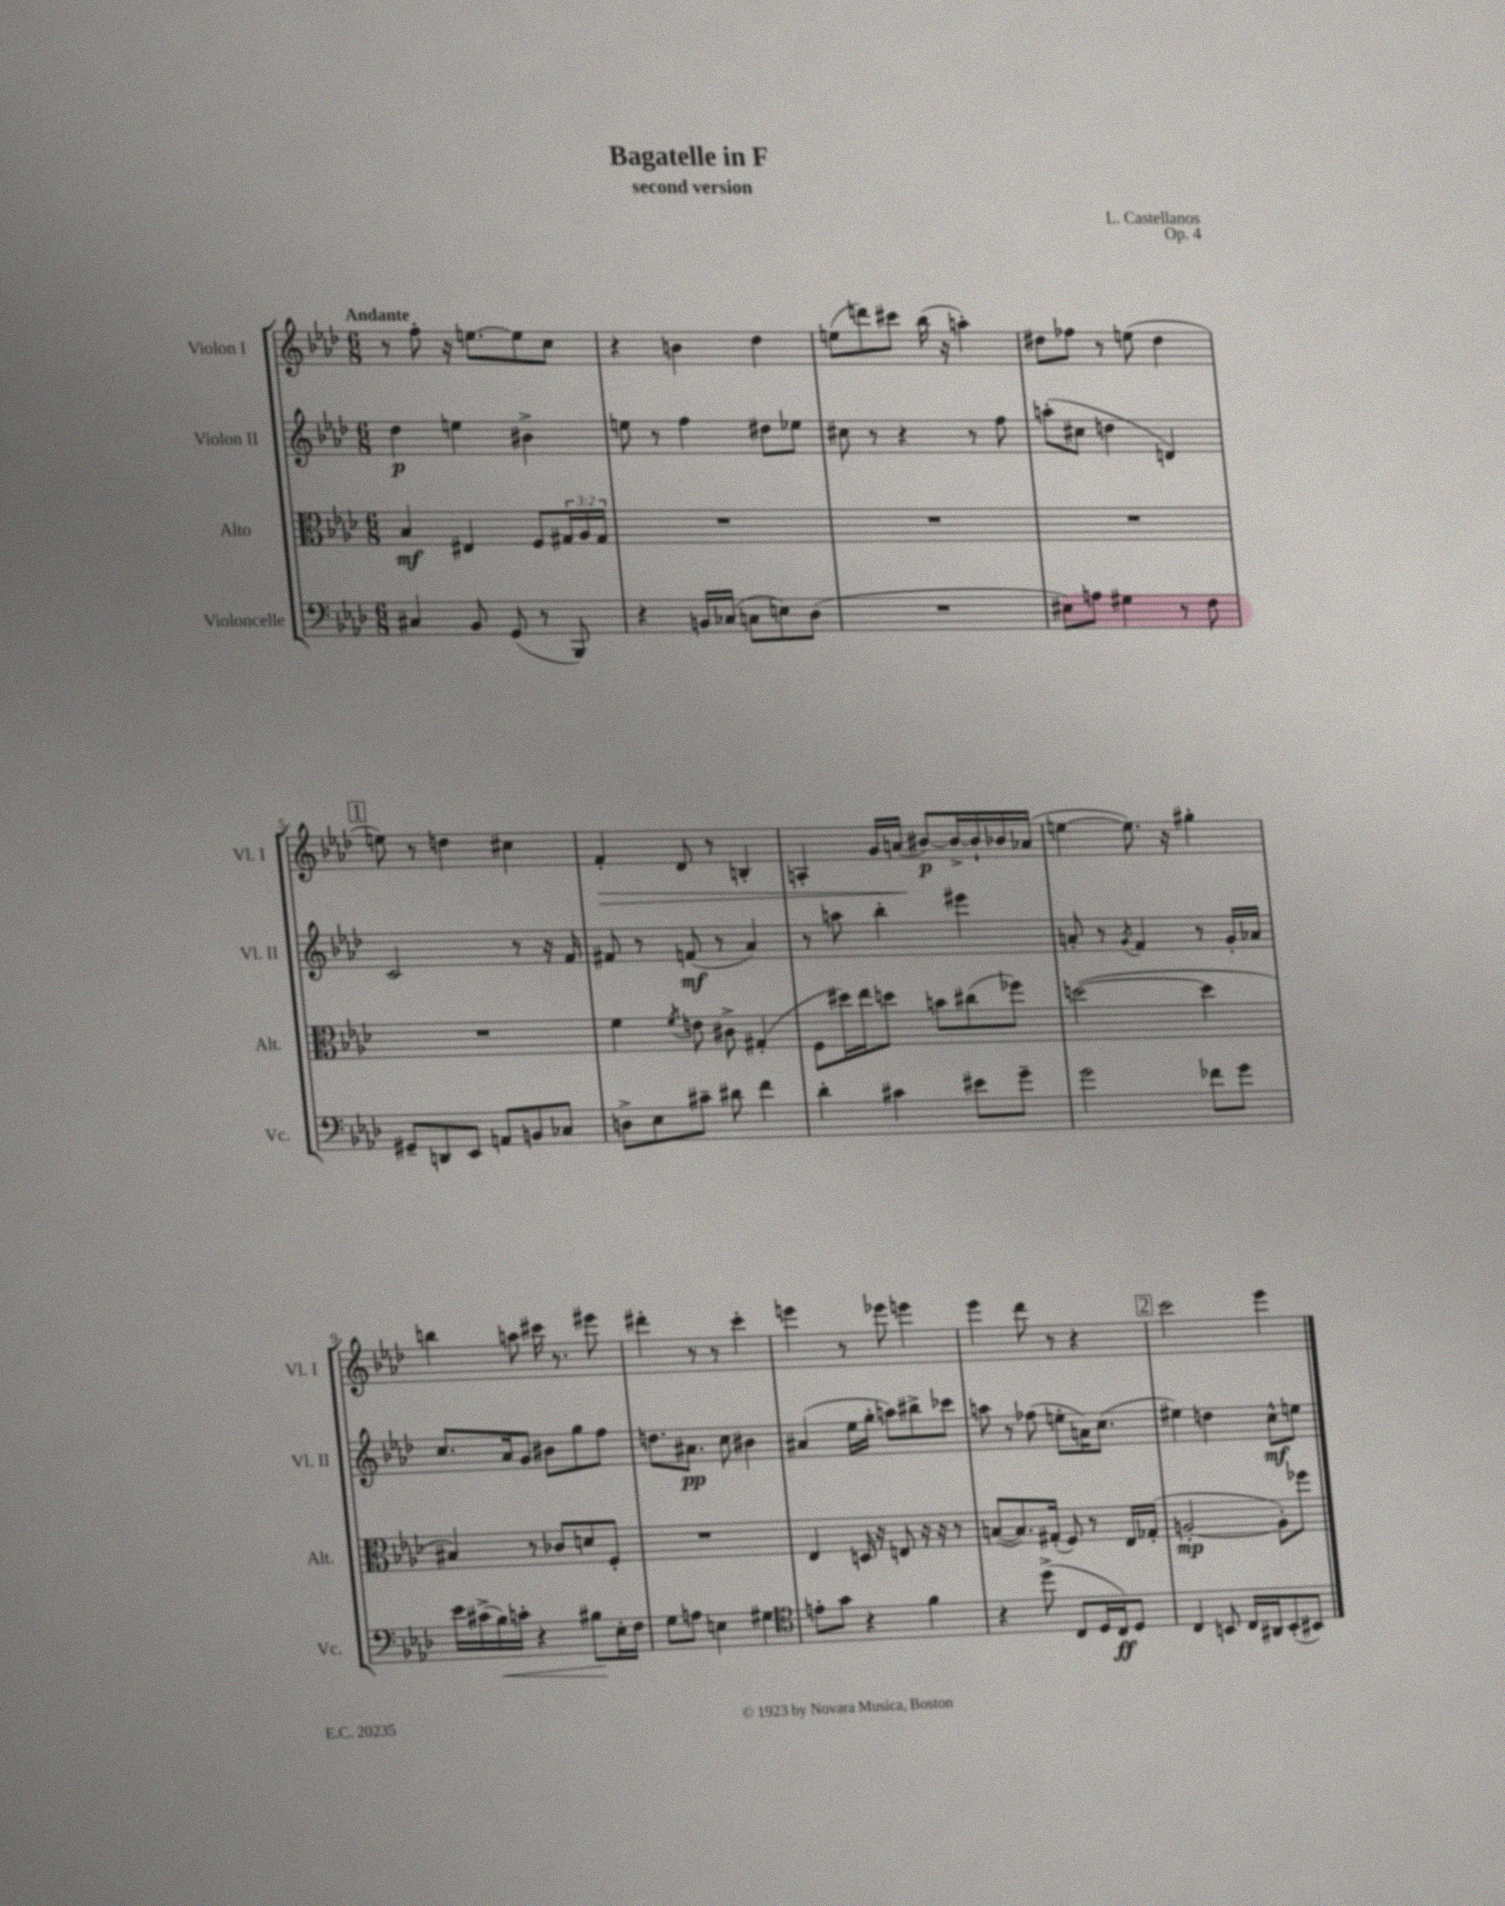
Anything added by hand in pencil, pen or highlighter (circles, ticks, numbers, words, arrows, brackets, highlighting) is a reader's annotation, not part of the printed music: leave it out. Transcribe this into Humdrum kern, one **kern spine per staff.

**kern	**kern	**kern	**kern
*staff4	*staff3	*staff2	*staff1
*clefF4	*clefC3	*clefG2	*clefG2
*k[b-e-a-d-]	*k[b-e-a-d-]	*k[b-e-a-d-]	*k[b-e-a-d-]
*M6/8	*M6/8	*M6/8	*M6/8
4C#	4B-	4dd-	8r
.	.	.	8ff'
8BB-	4E#	4ee	16r
.	.	.	[8.ee
(8GG	.	.	.
8r	8F	4b#^	8ee]
8BBB-)	24G#	.	8cc
.	24A-	.	.
.	24G#	.	.
=	=	=	=
4r	2.r	8ee	4r
.	.	8r	.
16BB	.	4ff	4b
(16C-	.	.	.
8C	.	.	.
8E)	.	8dd#	4dd-
(8D-	.	8ee-	.
=	=	=	=
2.r	2.r	8cc#	(8ee
.	.	8r	8ddd)
.	.	4r	8ccc#
.	.	.	(16bb-
.	.	.	16r
.	.	8r	4aa')
.	.	8ff	.
=	=	=	=
8E#)	2.r	(8aa'	8dd#
8A	.	8cc#	8ff-
4G#	.	4dd	8r
.	.	.	(8ee
8r	.	4d)	4dd#
8F	.	.	.
=	=	=	=
8GG#~	2.r	2c	8ee)
8DD	.	.	8r
8EE-	.	.	4dd
8AA	.	.	.
8BB	.	8r	4cc#
8C-	.	16r	.
.	.	16f	.
=	=	=	=
8D^	4f	8f#	4f'
8E-	.	8r	.
.	8qf	.	.
8c#~	8e	(8f	8d-
8d#	8c#^	8r	8r
4f	(4G#'	4a-)	4B'
=	=	=	=
4d-'	8F	8r	4A'
.	16dd#)	8aa	.
.	16ee-	.	.
4c#	8dd	4bb-'	16g
.	.	.	(16a
.	8b	.	[8b#)
8e#	(8cc#	4eee#	16b#^_
.	.	.	16b#`]
8g~	8ff-)	.	16b-
.	.	.	(16a-
=	=	=	=
2g	([2dd	8a'	[4ee
.	.	8r	.
.	.	8qg	.
.	.	4f	8.ee])
.	.	.	16r
8f-	4dd]	8r	4gg#'
8g	.	16g'	.
.	.	16a-	.
=	=	=	=
16e-	4B#)	8.cc	4bb
(16c#^	.	.	.
16B-)	.	.	.
16c'	.	16a-	.
4r	8r	8g	8aa
.	8c-	8b#	16ccc#
.	.	.	8.r
8B#	8d	8gg	.
16E-'	8F'	8ff	8eee#
16F	.	.	.
=	=	=	=
8G	2.r	8.dd	4ddd#'
8A	.	.	.
.	.	8.a#	.
4E	.	.	8r
.	.	8cc	8r
4G#	.	4b#	4ccc'
=	=	=	=
*clefC4	*	*	*
8e'	4E-	(4a#	4eee
8g	.	.	.
4r	16D	16ee-	8r
.	16r	16gg'	.
.	8E	8aa)	8eee-
4f	16r	8bb#^	4eee
.	16r	.	.
.	8r	8ccc-	.
=	=	=	=
4r	([8B	8aa	4eee-
.	8.B])	8r	.
(8dd-^	.	(8ff-	8ddd-
.	(16G#'	.	.
8C	8F)	8ee'	8r
16D-	8r	16a)	4r
16C)	.	(8.cc	.
8D-	16E-	.	.
.	(16G-'	.	.
=	=	=	=
4C	[2A'	4ee#)	2ccc
8BB	.	4dd	.
16C	.	.	.
16AA#	.	.	.
(8BB'	8A'])	8cc^^	4eee-
8BB#)	8ff-	8ee	.
==	==	==	==
*-	*-	*-	*-
